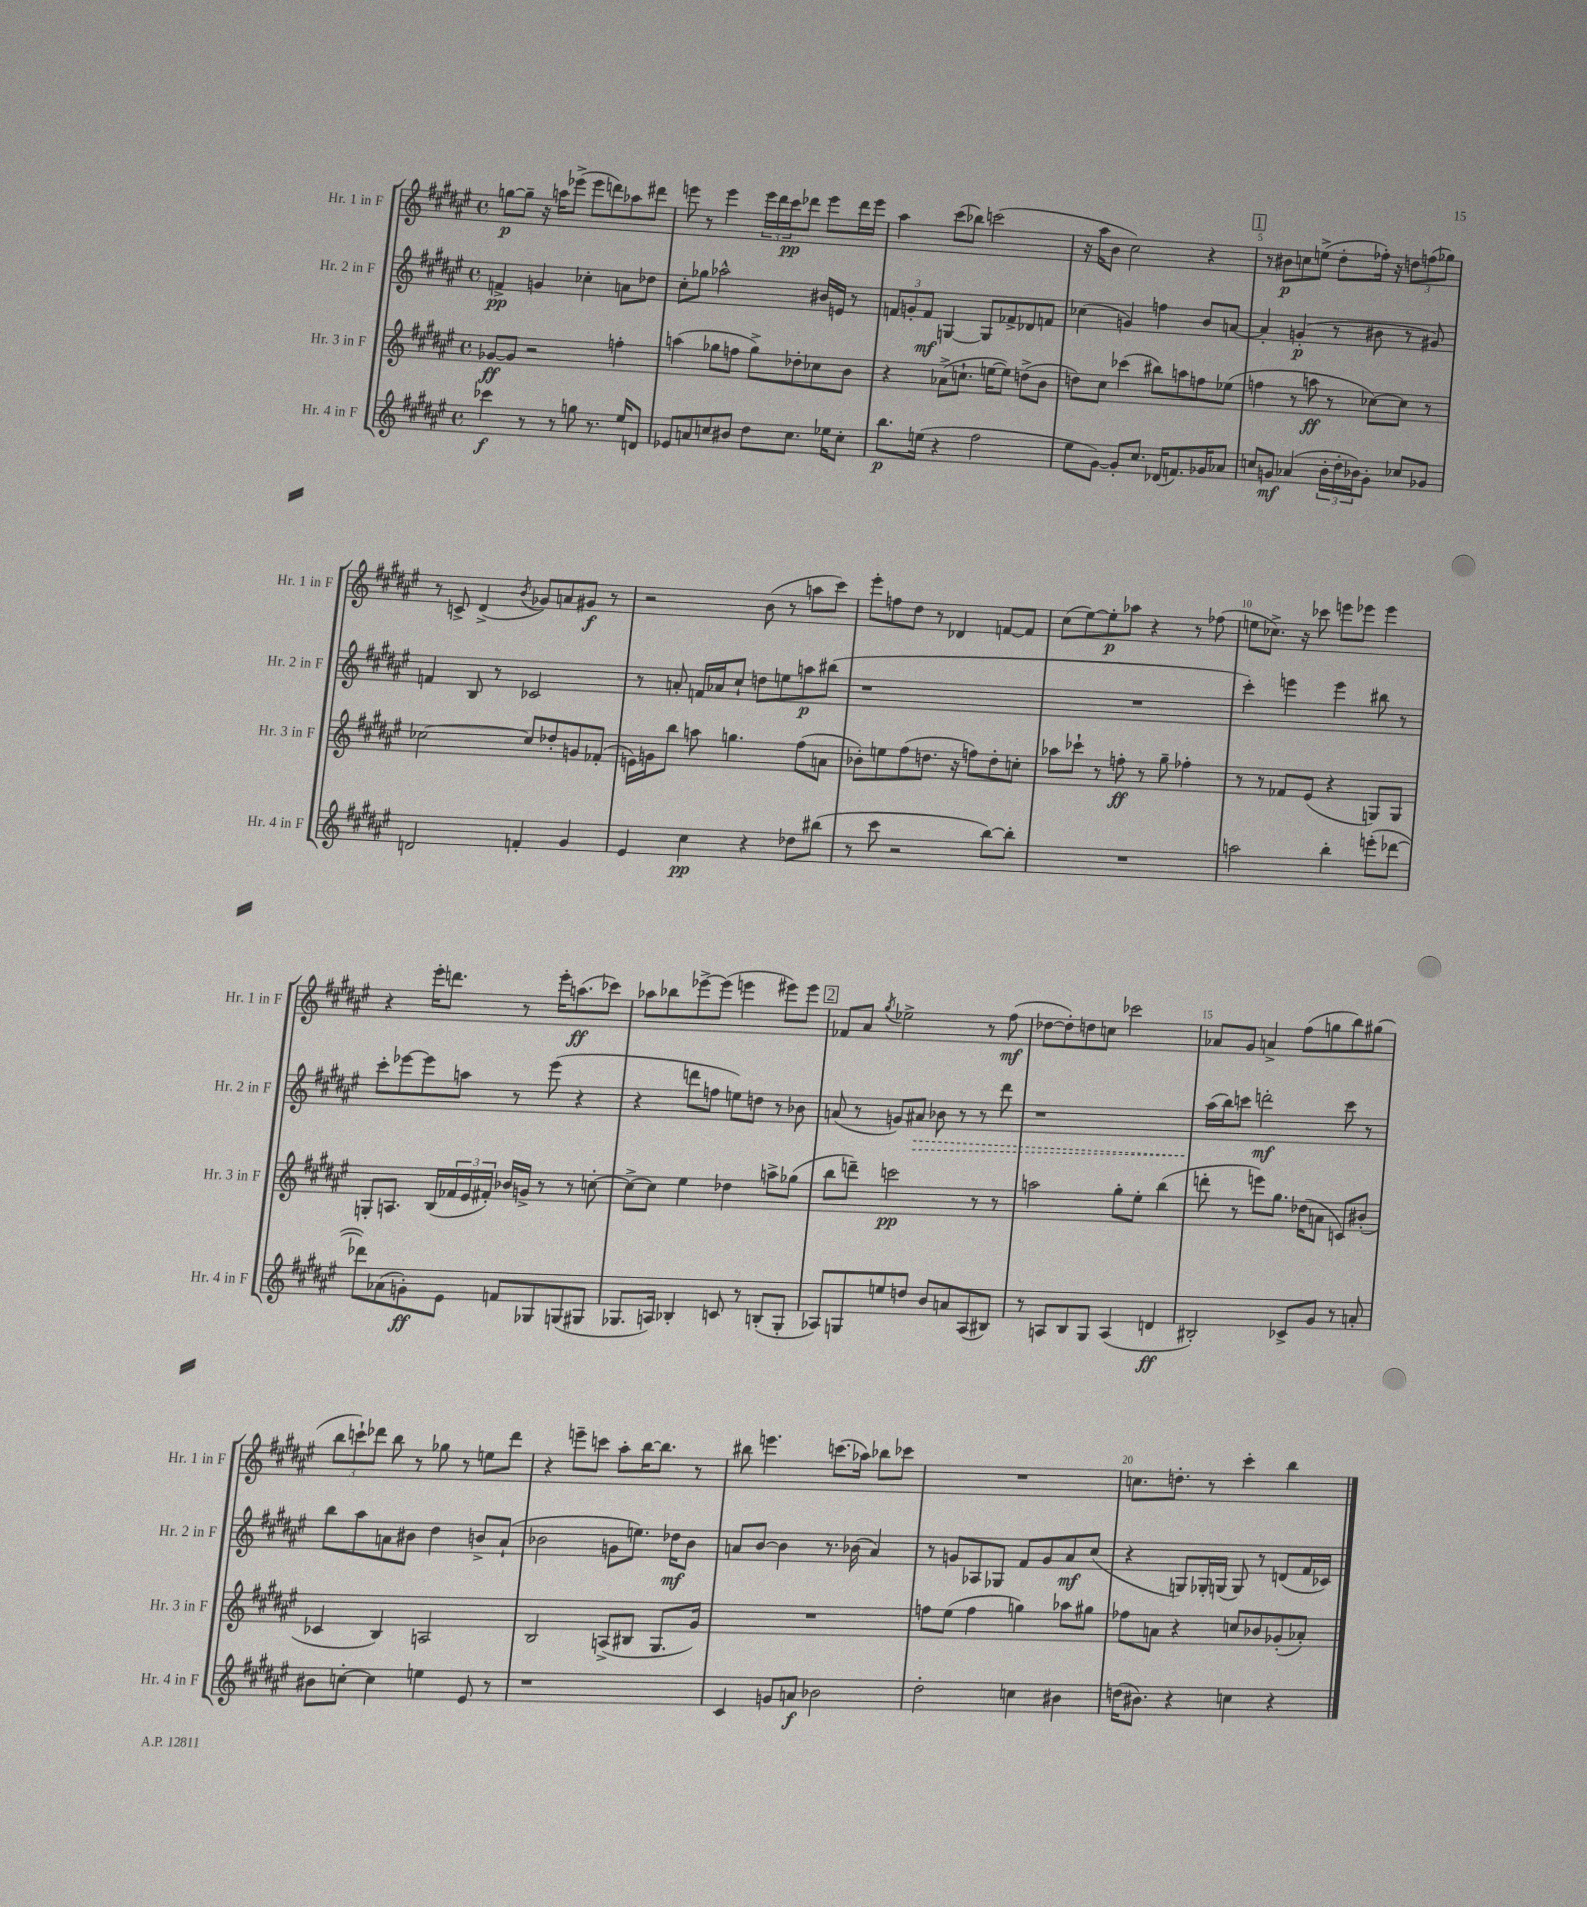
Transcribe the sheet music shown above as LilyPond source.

<<
\new StaffGroup <<
\new Staff = "s0" \with { instrumentName = "Hr. 1 in F" shortInstrumentName = "Hr. 1 in F" } {
    \clef treble \key fis \major \defaultTimeSignature \time 4/4
    g''8~\p g''8-- r16 a''16 ees'''8->( ees'''8 d'''8) aes''8 dis'''8 |
    e'''8 r8 e'''4 \tuplet 3/2 { e'''16 dis'''16 cis'''16\pp } des'''8 e'''8 des'''16 e'''16 |
    ais''4 cis'''8( bes''8) c'''2( |
    r16 ais''16 b'8 cis''2) r4 |
    \mark \markup { \box "1" } r8 bis'8\p c''8 e''8->( dis''8-. fes''16-.) r16 \tuplet 3/2 { d''8 f''8( ges''8) } |
    r8 c'8-> dis'4->( \acciaccatura { b'8 } ges'8) a'8 gis'8\f r8 |
    r2 b'8( r8 a''8 cis'''8) |
    eis'''8-. f''8 dis''8 r8 des'4 f'8~ f'8 |
    cis''8( eis''8~) eis''8-.\p aes''8 r4 r8 fes''8( |
    e''8 ces''8.->) r16 ces'''8 e'''8 ees'''8 ees'''4 |
    r4 eis'''16-. d'''8. r8 eis'''16-. a''8.\ff( ces'''8) |
    aes''8 bes''8 ees'''8~-> ees'''8( e'''4 eis'''8) eis'''8 |
    \mark \markup { \box "2" } fes'8 ais'8 \acciaccatura { gis''8 } ees''2-> r8 fis''8\mf( |
    des''8~ des''8-.) d''8 c''8 ces'''2 |
    aes'8 gis'8 a'4-> fis''8( g''8 b''8) gis''8( |
    \tuplet 3/2 { b''8 c'''8-!) des'''8 } b''8 r8 ges''8 r8 e''8 des'''8 |
    r4 e'''8-- c'''8 ais''8-. b''16~ b''8. r8 |
    bis''8 e'''4. c'''8.( aes''16) bes''8 ces'''8 |
    R1 |
    c''8. d''8.-. r8 cis'''4-. b''4 \bar "|." |
}
\new Staff = "s1" \with { instrumentName = "Hr. 2 in F" shortInstrumentName = "Hr. 2 in F" } {
    \clef treble \key fis \major \defaultTimeSignature \time 4/4
    f'4->\pp g'4 ces''4-. a'8 des''8 |
    cis''8-. ges''8 aes''2-^ bis'16 e'16 r8 |
    \tuplet 3/2 { f'8 g'8-. f'8\mf } g4~ g8 fes'8-> des'8 f'8 |
    ces''4( g'4) f''4 b'8 a'8~ |
    \mark \markup { \box "1" } a'4-. g'4-.\p( r8 bis'8 r8 gis'8) |
    f'4 b8 r8 ces'2 |
    r8 a'8-. f'16 aes'16 cis''8-! d''8 e''8 a''8\p bis''8( |
    r1 |
    R1 |
    cis'''4-.) e'''4 e'''4 bis''8 r8 |
    cis'''8-. ees'''8~ ees'''8 a''8 r8 ees'''8( r4 |
    r4 d'''8 f''8 e''8) d''8 r8 bes'8 |
    \mark \markup { \box "2" } a'8( r8 g'8) \once \override Hairpin.style = #'dashed-line ais'8\> bes'8 r8 r8 dis'''8 |
    r1 |
    ais''16\!( b''16) c'''8 d'''2-.\mf c'''8 r8 |
    b''8 ais''8 a'8 bis'8 dis''4 b'8-> a'8-!( |
    bes'2 g'8 e''8.) des''16\mf bes'8 |
    a'8 b'8~ b'4 r8. bes'16( a'4) |
    r8 g'8 aes8 ges8 fis'8 g'8 ais'8\mf cis''8( |
    r4 g8) ges16-. g16( g8) r8 d'8( fis'16 ces'16) \bar "|." |
}
\new Staff = "s2" \with { instrumentName = "Hr. 3 in F" shortInstrumentName = "Hr. 3 in F" } {
    \clef treble \key fis \major \defaultTimeSignature \time 4/4
    ges'8~\ff ges'8 r2 f''4-. |
    a''4( ges''8 f''8 ges''8->) des''8-. ces''8 b'8 |
    r4 aes'8->( c''8.-! e''16~ e''8) d''8->( b'8 |
    d''8) cis''8 ces'''4( bis''8) a''8 f''8 ees''8( |
    \mark \markup { \box "1" } f''4 r8 a''8\ff r8 ces''8~) ces''8 r8 |
    ces''2~ ces''8 des''8-. g'8 fes'8-.( |
    e'16) g'16 b''8 a''8 g''4. fis''8( a'8 |
    bes'8-.) e''8 fis''8( d''8. r16 f''8) d''8-. c''8-. |
    aes''8 ces'''8-! r8 f''8-.\ff r8 gis''8-- fes''4-. |
    r8 r8 fes'8 eis'8( r4 g8) g8 |
    g8-. a8. b16( \tuplet 3/2 { fes'16 eis'16 fis'16-.) } bes'16 g'16-> r8 r8 c''8~-. |
    c''8~-> c''8 eis''4 des''4 a''8-> ges''8( |
    \mark \markup { \box "2" } b''8 d'''8--) c'''2\pp r8 r8 |
    a''2 gis''8-. eis''8-. b''4( |
    d'''8-. r8 e'''8) gis''8. des''16( a'8 c'8) bis'8-.( |
    ces'4 b4) a2 |
    b2 a8->( bis8 gis8. gis'16) |
    R1 |
    f''8 eis''8( f''4 g''4) aes''8 gis''8 |
    fes''8 a'8 r4 c''8 bes'8 ges'8-.( aes'8-.) \bar "|." |
}
\new Staff = "s3" \with { instrumentName = "Hr. 4 in F" shortInstrumentName = "Hr. 4 in F" } {
    \clef treble \key fis \major \defaultTimeSignature \time 4/4
    ces'''4\f r8 r8 g''8 r8. eis''16 d'8 |
    ees'8 a'8 c''8 bis'8 dis''8 c''8. ees''16 c''8-. |
    b''8.\p e''16( r4 fis''2 |
    eis''8 gis'8~) gis'8-. cis''8. des'16( f'8.) ges'16 aes'8 |
    \mark \markup { \box "1" } c''8 g'8\mf aes'4( \tuplet 3/2 { b'16-. dis''16-. bes'16) } g'8-. ces''8 ges'8 |
    d'2 f'4-. gis'4 |
    eis'4 cis''4\pp r4 des''8 bis''8( |
    r8 cis'''8 r2 b''8~) b''8-. |
    R1 |
    a''2 b''4-. e'''8-.( des'''8~ |
    des'''8) aes'8( g'8-.\ff) eis'8 f'8 ges8 g8( gis8 |
    ges8. a16) bes4-. c'8 r8 b8-.( ges8-. |
    \mark \markup { \box "2" } aes8) g8 e''8 d''8 b'8 a'8 aes8( bis8) |
    r8 a8 b8 gis8 a4( d'4\ff |
    bis2-.) ces'8-> gis'8 r8 a'8-. |
    bis'8 c''8~-. c''4 e''4 eis'8 r8 |
    r1 |
    cis'4 g'8 a'8\f bes'2 |
    dis''2-. c''4 bis'4 |
    d''16( bis'8.) r4 c''4 r4 \bar "|." |
}
>>
>>
\layout { \context { \Score \override BarNumber.break-visibility = ##(#f #t #t) barNumberVisibility = #(every-nth-bar-number-visible 5) } }
